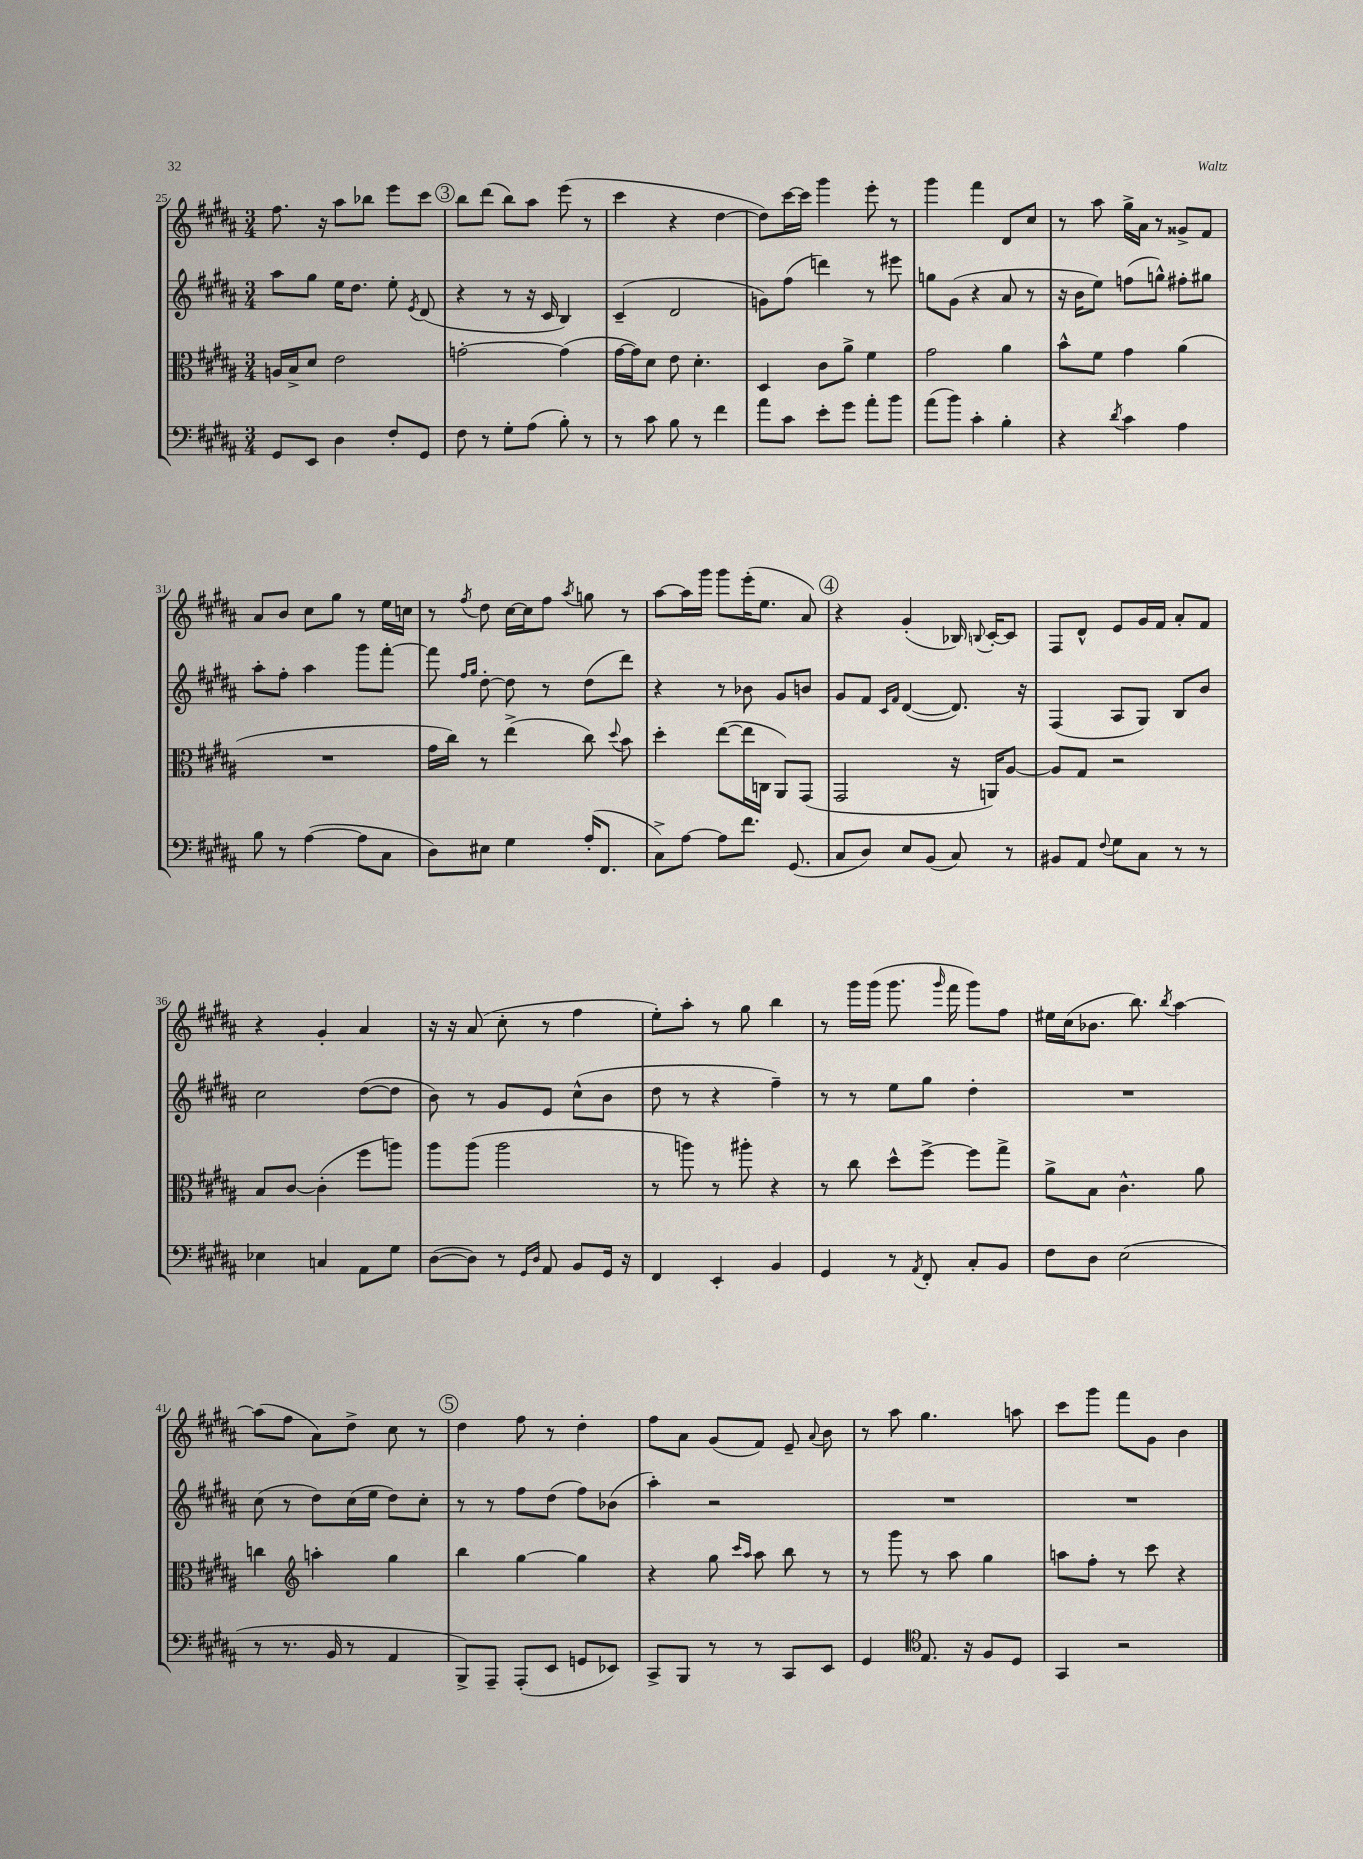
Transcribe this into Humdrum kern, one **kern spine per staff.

**kern	**kern	**kern	**kern
*part4	*part3	*part2	*part1
*staff4	*staff3	*staff2	*staff1
*clefF4	*clefC3	*clefG2	*clefG2
*k[f#c#g#d#a#]	*k[f#c#g#d#a#]	*k[f#c#g#d#a#]	*k[f#c#g#d#a#]
*M3/4	*M3/4	*M3/4	*M3/4
=25	=25	=25	=25
8GG#/L	16An/LL	8aa#\L	8.ff#\
.	16B^/J	.	.
8EE/J	8d#/J	8gg#\J	.
.	.	.	16r
4D#\	2e\	16ee\KL	8aa#\L
.	.	8.dd#\J	.
.	.	.	8bb-X\J
8F#'/L	.	8ee'\	8eee\L
.	.	8qe/	.
8GG#/J	.	(8d#/	8ccc#\J
!!LO:REH:place=s1:t=3
=26	=26	=26	=26
8F#\	[2gn'\	4r	8bb\L
8r	.	.	(8ddd#\J
8G#'\L	.	8r	8bb\L)
(8A#\J	.	16r	8aa#\J
.	.	16c#/	.
8B'\)	(4g\]	4B/)	(8eee\
8r	.	.	8r
=27	=27	=27	=27
8r	[16g#\LL	(4c#~/	4ccc#\
.	16g#\J])	.	.
8c#\	8d#\J	.	.
8B\	8e\	2d#/	4r
8r	4.d#'\	.	.
4f#\	.	.	[4dd#\
=28	=28	=28	=28
8a#\L	4D#/	8gn\L)	8dd#\L])
8c#\J	.	(8ff#\J	[16ccc#\L
.	.	.	16ccc#\JJ]
8e'\L	8c#\L	4dddn\)	4ggg#\
8g#\J	8a#^\J	.	.
8a#'\L	4f#\	8r	8eee'\
8b\J	.	8eee#X\	8r
=29	=29	=29	=29
(8a#\L	2g#\	8ggn\L	4ggg#\
8b\J)	.	(8g#\J	.
4c#'\	.	4r	4fff#\
4B'\	4a#\	8a#/	8d#/L
.	.	8r	8cc#/J
=30	=30	=30	=30
4r	8b^^\L	16r	8r
.	.	16b\KL	.
.	8f#\J	8ee\J)	8aa#\
8qd#/	.	.	.
4c#\	4g#\	(8ffn\L	16gg#^\LL
.	.	.	16a#\JJ
.	.	8ggn^^\J)	8r
4A#\	(4a#\	8ff#X'\L	8g##X^/L
.	.	8gg#X\J	8f#/J
!!LO:LB:g=z
=31	=31	=31	=31
8B\	2.r	8aa#'\L	8a#/L
8r	.	8ff#'\J	8b/J
([4A#\	.	4aa#\	8cc#\L
.	.	.	8gg#\J
8A#\L]	.	8ggg#\L	8r
8C#\J	.	[8fff#'\J	16ee\LL
.	.	.	16ccn\JJ
=32	=32	=32	=32
8D#\L)	16g#\LL	8fff#\]	8r
.	16cc#\JJ)	.	.
.	.	16qqff#/LL	.
.	.	16qqgg#/JJ	8qff#/
8E#X\J	8r	[8dd#'\	8dd#\
4G#\	(4ee^\	8dd#\]	[16cc#\LL
.	.	.	16cc#\J]
.	.	8r	8ff#\J
.	.	.	8qaa#/
(16A#'/KL	8cc#\)	(8dd#\L	8ggn\
8.FF#/J	.	.	.
.	8qqdd#/	.	.
.	8b\	8ddd#\J)	8r
=33	=33	=33	=33
8C#^\L)	4dd#'\	4r	[8aa#\L
[8A#\J	.	.	16aa#\L]
.	.	.	16ggg#\JJ
8A#\L]	([8ee\L	8r	8ggg#\L
8.f#\J	16ee\L]	8b-X\	(16eee'\K
.	16Cn\JJ	.	8.ee\J
.	8AA#/L)	8g#/L	.
(8.GG#/	.	.	.
.	(8GG#/J	8bn/J	8a#/)
!!LO:REH:place=s1:t=4
=34	=34	=34	=34
8C#/L	2GG#/	8g#/L	4r
8D#/J)	.	8f#/J	.
.	.	16qqc#/LL	.
.	.	16qqf#/JJ	.
8E/L	.	([4d#/	(4g#'/
(8BB/J	.	.	.
8C#/)	16r	8.d#/])	16B-X/)
.	.	.	8qqBn/
.	16AAn/KL)	.	[16c#'/KL
8r	[8A#/J	.	8c#/J]
.	.	16r	.
=35	=35	=35	=35
8BB#X/L	8A#/L]	(4F#/	8F#/L
8AA#/J	8G#/J	.	8d#^^/J
8qqF#/	.	.	.
8G#\L	2r	8A#/L	8e/L
8C#\J	.	8G#/J)	16g#/L
.	.	.	16f#/JJ
8r	.	8B/L	8a#'/L
8r	.	8b/J	8f#/J
!!LO:LB:g=z
=36	=36	=36	=36
4E-X\	8B/L	2cc#\	4r
.	[8c#/J	.	.
4Cn/	(4c#'\]	.	4g#'/
8AA#\L	8ff#\L	([8dd#\L	4a#/
8G#\J	8aan\J)	8dd#\J]	.
=37	=37	=37	=37
([8D#\L	8aa#\L	8b\)	16r
.	.	.	16r
8D#\J])	(8aa#\J	8r	(8a#/
8r	2aa#\	8g#/L	8cc#'\
16qqGG#/LL	.	.	.
16qqD#/JJ	.	.	.
8AA#/	.	8e/J	8r
8BB/L	.	(8cc#^^\L	4ff#\
16GG#/Jk	.	8b\J	.
16r	.	.	.
=38	=38	=38	=38
4FF#/	8r	8dd#\	8ee'\L)
.	8aan\)	8r	8aa#'\J
4EE'/	8r	4r	8r
.	8aa#X'\	.	8gg#\
4BB/	4r	4ff#~\)	4bb\
=39	=39	=39	=39
4GG#/	8r	8r	8r
.	8cc#\	8r	16ggg#\LL
.	.	.	(16ggg#\JJ
8r	8dd#^^\L	8ee\L	8.ggg#\
8qAA#/	.	.	.
8FF#'/	[8ff#^\J	8gg#\J	.
.	.	.	16qqggg#/
.	.	.	16fff#\
8C#'/L	8ff#\L]	4dd#'\	8ggg#\L)
8BB/J	8gg#^\J	.	8ff#\J
=40	=40	=40	=40
8F#\L	8a#^\L	2.r	16ee#X\LL
.	.	.	(16cc#\J
8D#\J	8B\J	.	8.b-X\J
(2E\	4.c#^^\	.	.
.	.	.	8.bb\)
.	.	.	8qbb/
.	.	.	[4aa#\
.	8a#\	.	.
!!LO:LB:g=z
=41	=41	=41	=41
8r	4ccn\	(8cc#\	(8aa#\L]
8.r	.	8r	8ff#\J
*	*clefG2	*	*
.	4aan'\	8dd#\L)	8a#\L)
16BB/	.	.	.
8r	.	(16cc#\L	8dd#^\J
.	.	16ee\JJ	.
4AA#/	4gg#\	8dd#\L)	8cc#\
.	.	8cc#'\J	8r
!!LO:REH:place=s1:t=5
=42	=42	=42	=42
8BBB^/L)	4bb\	8r	4dd#\
8AAA#~/J	.	8r	.
(8AAA#'/L	[4gg#\	8ff#\L	8ff#\
8EE/J	.	(8dd#\J	8r
8GGn/L	4gg#\]	8ff#\L)	4dd#'\
8EE-X/J)	.	(8b-X\J	.
=43	=43	=43	=43
8CC#^/L	4r	4aa#'\)	8ff#\L
8BBB/J	.	.	8a#\J
8r	8gg#\	2r	(8g#/L
.	16qqccc#/LL	.	.
.	16qqaa#/JJ	.	.
8r	8aa#\	.	8f#/J)
8CC#/L	8bb\	.	8e~/
.	.	.	8qqa#/
8EE/J	8r	.	8b\
=44	=44	=44	=44
4GG#/	8r	2.r	8r
.	8ggg#\	.	8aa#\
*clefC4	*	*	*
8.E/	8r	.	4.gg#\
.	8aa#\	.	.
16r	.	.	.
8F#/L	4gg#\	.	.
8D#/J	.	.	8aan\
=45	=45	=45	=45
4GG#/	8aan\L	2.r	8ccc#\L
.	8ff#'\J	.	8ggg#\J
2r	8r	.	8fff#\L
.	8ccc#\	.	8g#\J
.	4r	.	4b\
==	==	==	==
*-	*-	*-	*-
